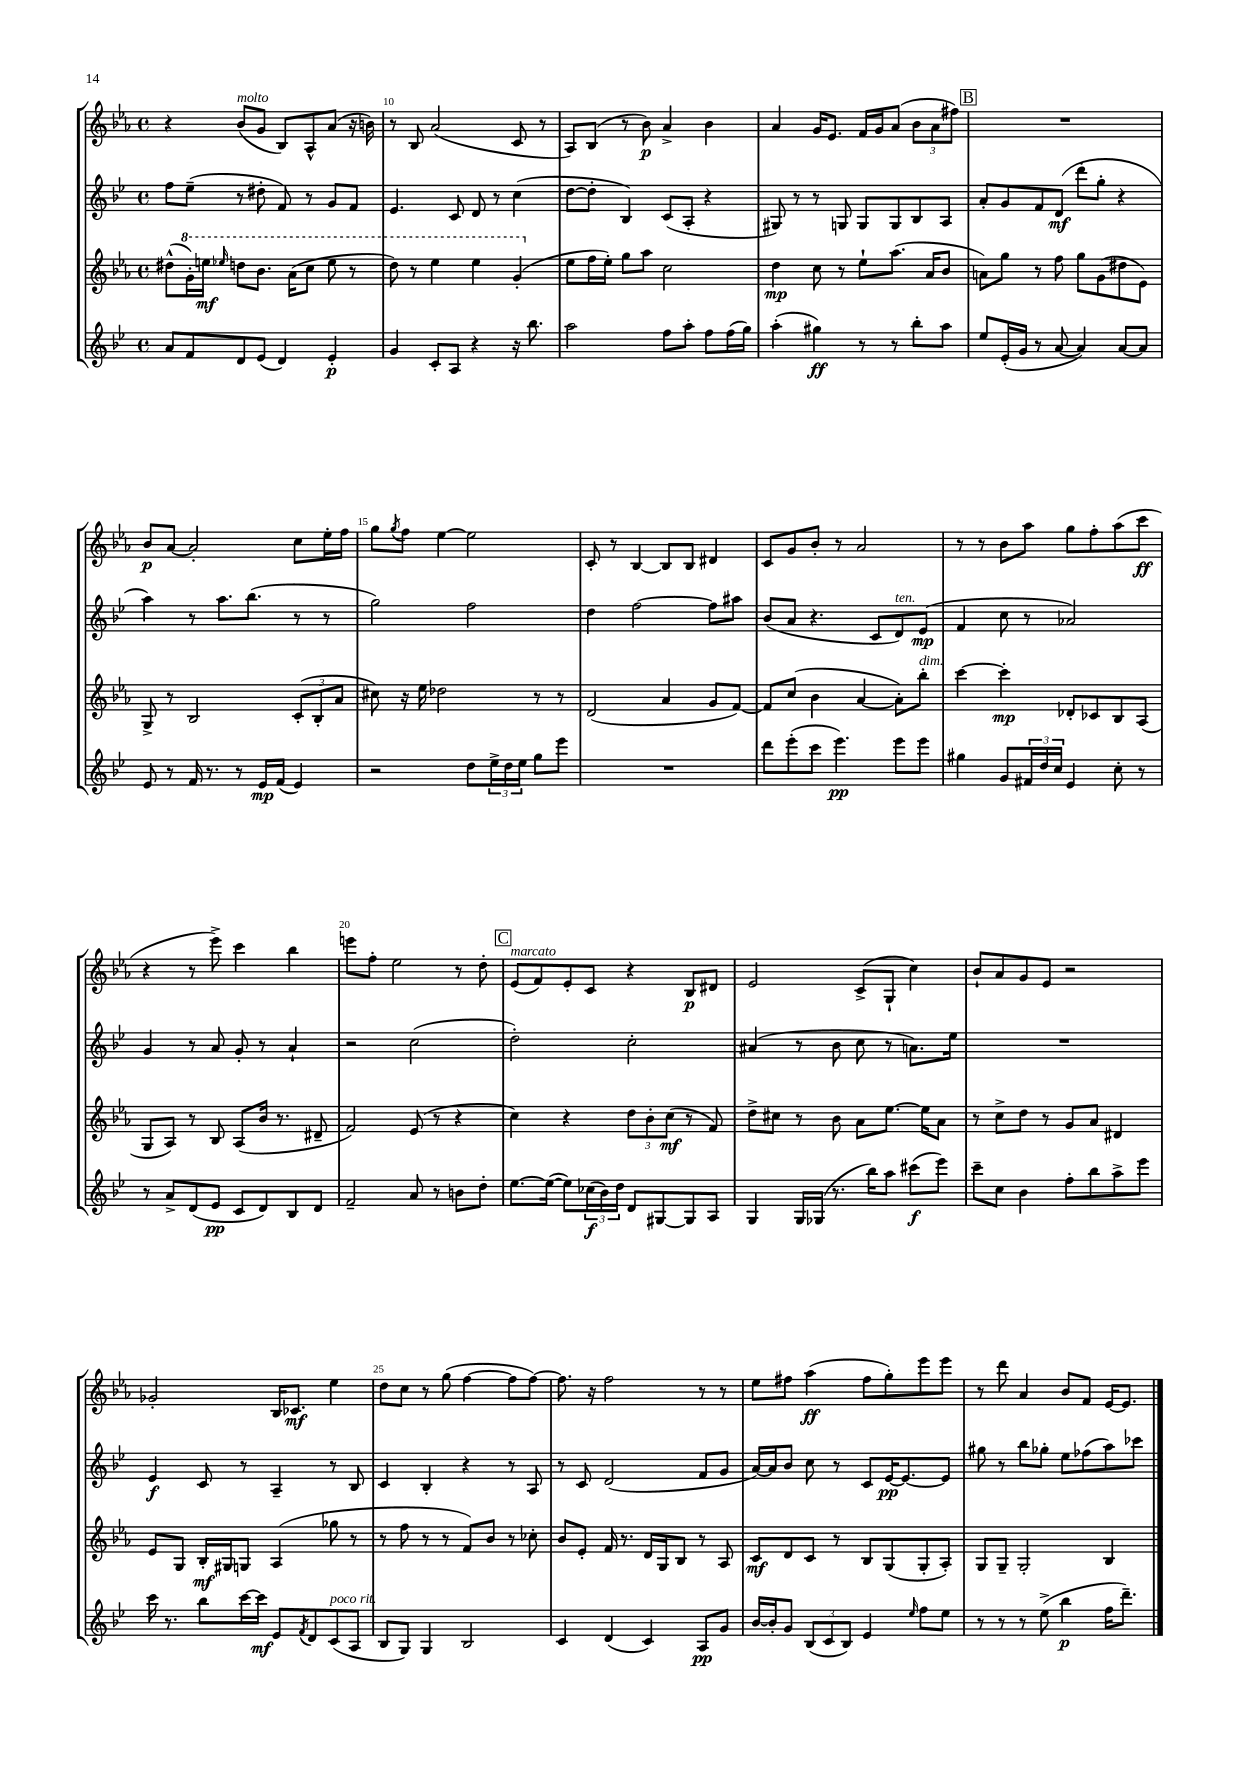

**kern	**dynam	**kern	**dynam	**kern	**dynam	**kern	**dynam
*part4	*part4	*part3	*part3	*part2	*part2	*part1	*part1
*staff4	*staff4	*staff3	*staff3	*staff2	*staff2	*staff1	*staff1
*clefG2	*	*clefG2	*	*clefG2	*	*clefG2	*
*k[b-e-]	*	*k[b-e-a-]	*	*k[b-e-]	*	*k[b-e-a-]	*
*M4/4	*	*M4/4	*	*M4/4	*	*M4/4	*
*met(c)	*	*met(c)	*	*met(c)	*	*met(c)	*
=9	=9	=9	=9	=9	=9	=9	=9
8a/L	.	(8dd#X^^\L	.	8ff\L	.	4r	.
*	*	*8va	*	*	*	*	*
8f/	.	16gg'\L)	.	(8ee-~\J	.	.	.
.	.	16eeen\JJ	mf	.	.	.	.
.	.	16qqeee-X/	.	.	.	.	.
!	!	!	!	!	!	!LO:TX:a:i:t=molto	!
8d/	.	8dddn\L	.	8r	.	(8b-/L	.
(8e-/J	.	8.bb-\J	.	8dd#X'\	.	8g/J	.
4d/)	.	.	.	8f/)	.	8B-/L)	.
.	.	(16aa-\KL	.	.	.	.	.
.	.	8ccc\J	.	8r	.	8A-^^/	.
4e-'/	p	8eee-\	.	8g/L	.	(8a-/J	.
.	.	8r	.	8f/J	.	16r	.
.	.	.	.	.	.	16bn\)	.
=10	=10	=10	=10	=10	=10	=10	=10
4g/	.	8ddd\)	.	4.e-/	.	8r	.
.	.	8r	.	.	.	8B-/	.
8c'/L	.	4eee-\	.	.	.	(2a-/	.
8A/J	.	.	.	8c/	.	.	.
4r	.	4eee-\	.	8d/	.	.	.
.	.	.	.	8r	.	.	.
16r	.	(4gg'/	.	(4cc\	.	8c/	.
8.bb-\	.	.	.	.	.	.	.
.	.	.	.	.	.	8r	.
=11	=11	=11	=11	=11	=11	=11	=11
*	*	*X8va	*	*	*	*	*
2aa\	.	8ee-\L	.	[8dd\L	.	8A-/L)	.
.	.	16ff\L	.	8dd'\J]	.	(8B-/J	.
.	.	16ee-'\JJ)	.	.	.	.	.
.	.	8gg\L	.	4B-/)	.	8r	.
.	.	8aa-\J	.	.	.	8b-\)	p
8ff\L	.	2cc\	.	(8c/L	.	4a-^/	.
8aa'\J	.	.	.	8A'/J	.	.	.
8ff\L	.	.	.	4r	.	4b-\	.
(16ff\L	.	.	.	.	.	.	.
16gg\JJ)	.	.	.	.	.	.	.
=12	=12	=12	=12	=12	=12	=12	=12
(4aa'\	.	4dd\	mp	8G#X/)	.	4a-/	.
.	.	.	.	8r	.	.	.
4gg#X\)	ff	8cc\	.	8r	.	16g/KL	.
.	.	.	.	.	.	8.e-/J	.
.	.	8r	.	8Gn/	.	.	.
8r	.	8ee-`\L	.	8G/L	.	16f/LL	.
.	.	.	.	.	.	16g/J	.
8r	.	(8.aa-\J	.	8G/	.	(8a-/J	.
8bb-'\L	.	.	.	8B-/	.	12b-\L	.
.	.	16a-/KL	.	.	.	.	.
.	.	.	.	.	.	12a-\	.
8aa\J	.	8b-/J	.	8A/J	.	.	.
.	.	.	.	.	.	12ff#X\J)	.
!!LO:REH:place=s1:t=B
=13	=13	=13	=13	=13	=13	=13	=13
8ee-/L	.	8an\L)	.	8a'/L	.	1r	.
(16e-'/L	.	8gg\J	.	8g/	.	.	.
16g/JJ	.	.	.	.	.	.	.
8r	.	8r	.	8f/	.	.	.
[8a/	.	8ff\	.	(8d/J	mf	.	.
4a/])	.	8gg\L	.	8ddd'\L	.	.	.
.	.	(8g\	.	8gg'\J	.	.	.
[8a/L	.	8dd#X\	.	4r	.	.	.
8a/J]	.	8e-\J)	.	.	.	.	.
!!LO:LB:g=z
=14	=14	=14	=14	=14	=14	=14	=14
8e-/	.	8G^/	.	4aa\)	.	8b-/L	p
8r	.	8r	.	.	.	[8a-/J	.
16f/	.	2B-/	.	8r	.	2a-'/]	.
8.r	.	.	.	.	.	.	.
.	.	.	.	8.aa\L	.	.	.
8r	.	.	.	.	.	.	.
.	.	.	.	(8.bb-\J	.	.	.
16e-/LL	mp	.	.	.	.	.	.
(16f/JJ	.	.	.	.	.	.	.
4e-/)	.	(12c'/L	.	8r	.	8cc\L	.
.	.	12B-'/	.	.	.	.	.
.	.	.	.	8r	.	16ee-'\L	.
.	.	12a-/J	.	.	.	.	.
.	.	.	.	.	.	16ff\JJ	.
=15	=15	=15	=15	=15	=15	=15	=15
2r	.	8cc#X\)	.	2gg\)	.	8gg\L	.
.	.	.	.	.	.	8qgg/	.
.	.	16r	.	.	.	8ff\J	.
.	.	16ee-\	.	.	.	.	.
.	.	2dd-X\	.	.	.	[4ee-\	.
8dd\L	.	.	.	2ff\	.	2ee-\]	.
24ee-^\L	.	.	.	.	.	.	.
24dd\	.	.	.	.	.	.	.
24ee-\JJ	.	.	.	.	.	.	.
8gg\L	.	8r	.	.	.	.	.
8eee-\J	.	8r	.	.	.	.	.
=16	=16	=16	=16	=16	=16	=16	=16
1r	.	(2d/	.	4dd\	.	8c'/	.
.	.	.	.	.	.	8r	.
.	.	.	.	[2ff\	.	[4B-/	.
.	.	4a-/	.	.	.	8B-/L]	.
.	.	.	.	.	.	8B-/J	.
.	.	8g/L	.	8ff\L]	.	4d#X/	.
.	.	[8f/J)	.	8aa#X\J	.	.	.
=17	=17	=17	=17	=17	=17	=17	=17
8ddd\L	.	8f/L]	.	(8b-/L	.	8c/L	.
(8eee-'\	.	(8cc/J	.	8a/J	.	8g/	.
8ccc\J	.	4b-\	.	4.r	.	8b-'/J	.
4.eee-\)	pp	.	.	.	.	8r	.
.	.	[4a-/	.	.	.	2a-/	.
.	.	.	.	8c/L	.	.	.
!	!	!	!	!LO:TX:a:i:t=ten.	!	!	!
8eee-\L	.	8a-'\L])	.	8d/)	.	.	.
!	!	!LO:TX:a:i:t=dim.	!	!	!	!	!
8eee-\J	.	8bb-'\J	.	(8e-/J	mp	.	.
=18	=18	=18	=18	=18	=18	=18	=18
4gg#X\	.	[4ccc\	.	4f/	.	8r	.
.	.	.	.	.	.	8r	.
8g/L	.	4ccc'\]	mp	8cc\	.	8b-\L	.
24f#X/L	.	.	.	8r	.	8aa-\J	.
24dd/	.	.	.	.	.	.	.
24cc/JJ	.	.	.	.	.	.	.
4e-/	.	8d-X'/L	.	2a-X/)	.	8gg\L	.
.	.	8c-X/	.	.	.	8ff'\	.
8cc'\	.	8B-/	.	.	.	(8aa-\	.
8r	.	(8A-/J	.	.	.	8ccc\J	ff
!!LO:LB:g=z
=19	=19	=19	=19	=19	=19	=19	=19
8r	.	8G/L	.	4g/	.	4r	.
8a^/L	.	8A-/J)	.	.	.	.	.
(8d/	.	8r	.	8r	.	8r	.
8e-/J	pp	8B-/	.	8a/	.	8eee-^\)	.
8c/L	.	(8A-/L	.	8g'/	.	4ccc\	.
8d/)	.	16b-/Jk	.	8r	.	.	.
.	.	8.r	.	.	.	.	.
8B-/	.	.	.	4a`/	.	4bb-\	.
8d/J	.	8d#X~/	.	.	.	.	.
=20	=20	=20	=20	=20	=20	=20	=20
2f~/	.	2f/)	.	2r	.	8eeen\L	.
.	.	.	.	.	.	8ff'\J	.
.	.	.	.	.	.	2ee-\	.
8a/	.	(8e-/	.	(2cc\	.	.	.
8r	.	8r	.	.	.	.	.
8bn\L	.	4r	.	.	.	8r	.
8dd'\J	.	.	.	.	.	8dd'\	.
!!LO:REH:place=s1:t=C
=21	=21	=21	=21	=21	=21	=21	=21
!	!	!	!	!	!	!LO:TX:a:i:t=marcato	!
[8.ee-\L	.	4cc\)	.	2dd'\)	.	(8e-/L	.
.	.	.	.	.	.	8f/)	.
(16ee-\Jk_	.	.	.	.	.	.	.
8ee-\L])	.	4r	.	.	.	8e-'/	.
(24cc-X\L	f	.	.	.	.	8c/J	.
24b-\)	.	.	.	.	.	.	.
24dd\JJ	.	.	.	.	.	.	.
8d/L	.	12dd\L	.	2cc'\	.	4r	.
.	.	12b-'\	.	.	.	.	.
[8G#X/	.	.	.	.	.	.	.
.	.	(12cc\J	mf	.	.	.	.
8G#/]	.	8r	.	.	.	8B-/L	p
8A/J	.	8f/)	.	.	.	8d#X/J	.
=22	=22	=22	=22	=22	=22	=22	=22
4G/	.	8dd^\L	.	(4a#X/	.	2e-/	.
.	.	8cc#X\J	.	.	.	.	.
16G/LL	.	8r	.	8r	.	.	.
(16G-X/JJ	.	.	.	.	.	.	.
8.r	.	8b-\	.	8b-\	.	.	.
.	.	8a-\L	.	8cc\	.	(8c^/L	.
16bb-\KL)	.	.	.	.	.	.	.
8aa\J	.	[8.ee-\J	.	8r	.	8G`/J	.
(8ccc#X\L	f	.	.	8.an\L)	.	4cc\)	.
.	.	16ee-\KL]	.	.	.	.	.
8eee-\J)	.	8a-\J	.	.	.	.	.
.	.	.	.	16ee-\Jk	.	.	.
=23	=23	=23	=23	=23	=23	=23	=23
8ccc~\L	.	8r	.	1r	.	8b-`/L	.
8cc\J	.	8cc^\L	.	.	.	8a-/	.
4b-\	.	8dd\J	.	.	.	8g/	.
.	.	8r	.	.	.	8e-/J	.
8ff'\L	.	8g/L	.	.	.	2r	.
8bb-\	.	8a-/J	.	.	.	.	.
8aa^\	.	4d#X/	.	.	.	.	.
8eee-\J	.	.	.	.	.	.	.
!!LO:LB:g=z
=24	=24	=24	=24	=24	=24	=24	=24
16ccc\	.	8e-/L	.	4e-/	f	2g-X'/	.
8.r	.	.	.	.	.	.	.
.	.	8G/J	.	.	.	.	.
8bb-\L	.	16B-'/LL	mf	8c/	.	.	.
.	.	16G#X/J	.	.	.	.	.
[16ccc\L	.	8Gn/J	.	8r	.	.	.
16ccc\JJ]	mf	.	.	.	.	.	.
8e-/L	.	(4A-/	.	4A~/	.	16B-/KL	.
.	.	.	.	.	.	8.c-X/J	mf
8qf/	.	.	.	.	.	.	.
8d/	.	.	.	.	.	.	.
!LO:TX:a:i:t=poco rit.	!	!	!	!	!	!	!
(8c/	.	8gg-X\	.	8r	.	4ee-\	.
8A/J	.	8r	.	8B-/	.	.	.
=25	=25	=25	=25	=25	=25	=25	=25
8B-/L	.	8r	.	4c/	.	8dd\L	.
8G/J)	.	8ff\	.	.	.	8cc\J	.
4G/	.	8r	.	4B-'/	.	8r	.
.	.	8r	.	.	.	(8gg\	.
2B-/	.	8f/L)	.	4r	.	[4ff\	.
.	.	8b-/J	.	.	.	.	.
.	.	8r	.	8r	.	8ff\L]	.
.	.	8cc-X'\	.	8A/	.	[8ff\J)	.
=26	=26	=26	=26	=26	=26	=26	=26
4c/	.	8b-/L	.	8r	.	8.ff\]	.
.	.	8e-'/J	.	8c/	.	.	.
.	.	.	.	.	.	16r	.
(4d/	.	16f/	.	(2d/	.	2ff\	.
.	.	8.r	.	.	.	.	.
4c/)	.	16d/LL	.	.	.	.	.
.	.	16G/J	.	.	.	.	.
.	.	8B-/J	.	.	.	.	.
8A/L	pp	8r	.	8f/L	.	8r	.
8g/J	.	8A-/	.	8g/J	.	8r	.
=27	=27	=27	=27	=27	=27	=27	=27
[16b-/LL	.	8c/L	mf	[16a/LL)	.	8ee-\L	.
16b-'/J]	.	.	.	16a/J]	.	.	.
8g/J	.	8d/	.	8b-/J	.	8ff#X\J	.
(12B-/L	.	8c/J	.	8cc\	.	(4aa-\	ff
12c/	.	.	.	.	.	.	.
.	.	8r	.	8r	.	.	.
12B-/J)	.	.	.	.	.	.	.
4e-/	.	8B-/L	.	8c/L	.	8ff#\L	.
.	.	(8G/	.	[16e-/K	pp	8gg'\)	.
.	.	.	.	8.e-/_	.	.	.
16qqee-/	.	.	.	.	.	.	.
8ff\L	.	8G'/	.	.	.	8eee-\	.
8ee-\J	.	8A-'/J)	.	8e-/J]	.	8eee-\J	.
=28	=28	=28	=28	=28	=28	=28	=28
8r	.	8G/L	.	8gg#X\	.	8r	.
8r	.	8G~/J	.	8r	.	8ddd\	.
8r	.	2G'/	.	8bb-\L	.	4a-/	.
(8ee-^\	.	.	.	8gg-X'\J	.	.	.
4bb-\	p	.	.	8ee-\L	.	8b-/L	.
.	.	.	.	(8ff-X\	.	8f/J	.
16ff\KL	.	4B-/	.	8aa\)	.	[16e-/KL	.
8.ddd~\J)	.	.	.	.	.	8.e-/J]	.
.	.	.	.	8ccc-X\J	.	.	.
==	==	==	==	==	==	==	==
*-	*-	*-	*-	*-	*-	*-	*-
